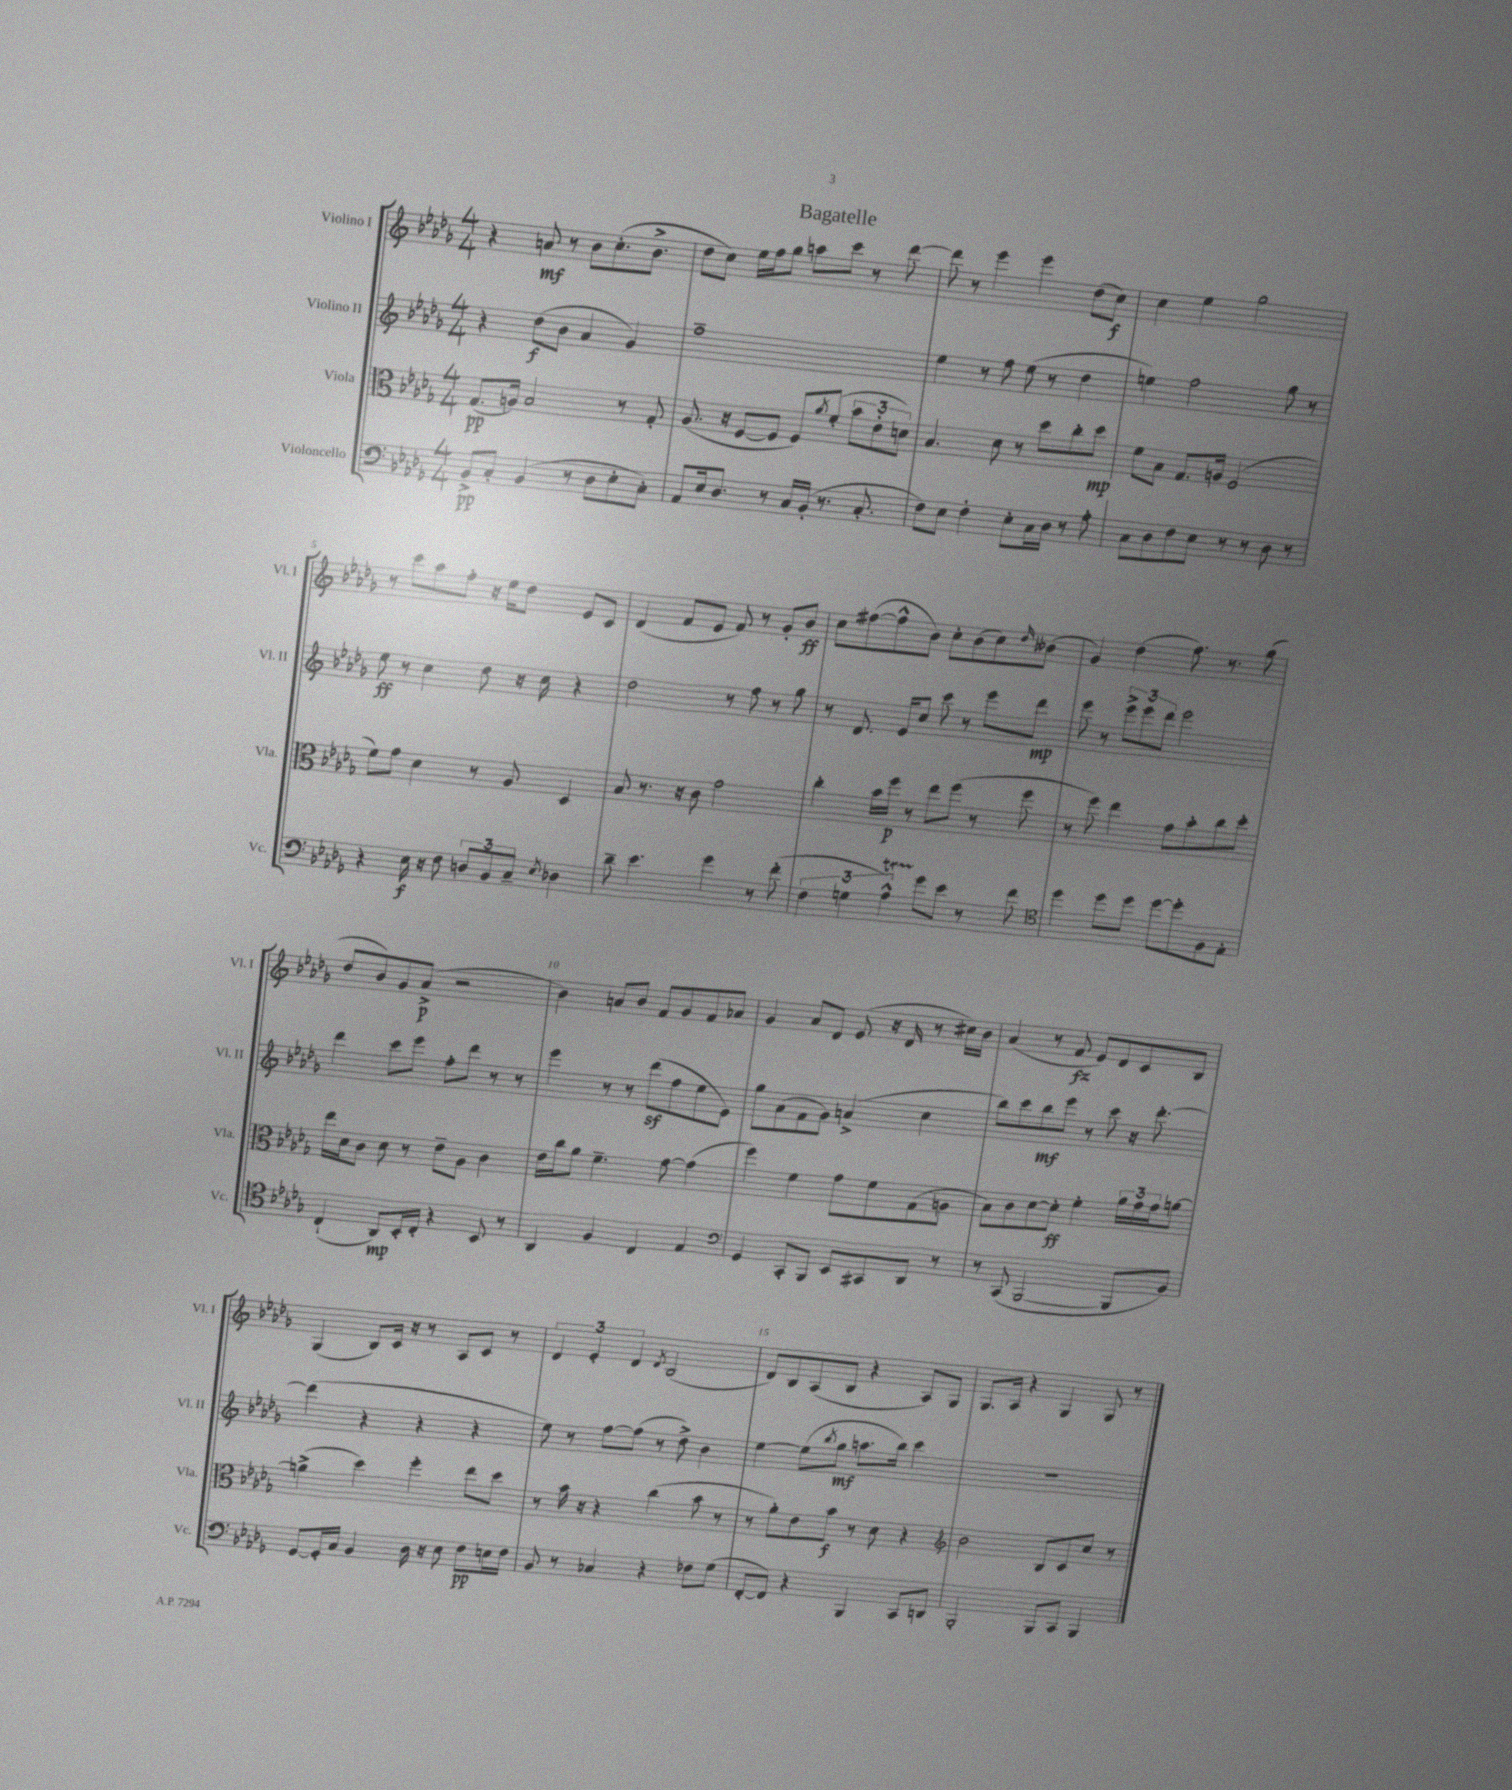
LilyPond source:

\header { title = "Bagatelle" }
<<
\new StaffGroup <<
\new Staff = "s0" \with { instrumentName = "Violino I" shortInstrumentName = "Vl. I" } {
    \clef treble \key des \major \numericTimeSignature \time 4/4
    r4 a'8\mf r8 bes'8 c''8.-.( bes'8.-> |
    des''8 c''8) ees''16 f''16 ges''8 a''8 c'''8 r8 des'''8~ |
    des'''8 r8 ees'''4 ees'''4 des''8( c''8\f) |
    c''4 ees''4 ges''2 |
    r8 c'''8 aes''8 f''8-. r16 ees''16 des''8 ees'8 c'8 |
    des'4( f'8 ees'8 f'8) r8 ges'8-. bes'8\ff |
    c''8 fis''8~( fis''8-^ bes'8) c''8-. bes'8( c''8) \grace { des''16 } beses'8( |
    ges'4) des''4( f''8.) r8. ges''8( |
    des''8 bes'8) ges'8 aes'8->\p( r2 |
    bes'4) a'8 bes'8 f'8 ges'8 f'8 aes'8 |
    ges'4 aes'8 des'8 ees'8( r16 des'16 r8 cis''16) bes'16 |
    aes'4( r8 f'8\fz ees'8) des'8 c'8 bes8 |
    ges4( bes8) c'16 r16 r8 aes8 c'8 r8 |
    \tuplet 3/2 { des'4 ees'4-. des'4 } \acciaccatura { des'8 } bes2( |
    des'8) bes8 aes8( bes8 r4 aes8) ges8 |
    ges8. aes16 r4 ges4 ges8 r8 \bar "|." |
}
\new Staff = "s1" \with { instrumentName = "Violino II" shortInstrumentName = "Vl. II" } {
    \clef treble \key des \major \numericTimeSignature \time 4/4
    r4 des''8\f( bes'8 aes'4 ges'4) |
    f''1-- |
    ees''4 r8 f''8 ees''8( r8 des''4 |
    e''4) f''2 ges''8 r8 |
    ees''8\ff r8 c''4 des''8 r16 c''16 r4 |
    des''2 r8 f''8 r8 ges''8 |
    r8 des'8. ees'16 c''8 c'''8 r8 ees'''8 des'''8\mp |
    ees'''8 r8 \tuplet 3/2 { ees'''8-> ees'''8 des'''8 } ees'''2 |
    des'''4 c'''8 ees'''8 f''8-. des'''8 r8 r8 |
    ees'''4 r8 r8 des'''8\sf( f''8 ees''8 ees'8) |
    ges''8 aes'8( f'8 ges'8) a'4->( c''4 |
    bes''8) c'''8 bes''8\mf ees'''8 r8 c'''8 r16 des'''8.~-. |
    des'''4( r4 r4 r4 |
    ees''8) r8 f''8~ f''8( r8 des''8->) bes'4 |
    ees''4~ ees''8( \acciaccatura { bes''8 } ges''8\mf a''8. bes''16) c'''4 |
    R1 \bar "|." |
}
\new Staff = "s2" \with { instrumentName = "Viola" shortInstrumentName = "Vla." } {
    \clef alto \key des \major \numericTimeSignature \time 4/4
    ges8.\pp( a16) bes2 r8 ges8-. |
    aes8.( r16 f8~ f8 f8) \acciaccatura { aes'8 } f'8-.( \tuplet 3/2 { bes'8 ees'8-. d'8) } |
    bes4. des'8 r8 des''8 c''8-. des''8\mp |
    f'8 bes8 ges8. a16 f2( |
    f'8) ges'8 des'4 r8 aes8 des4 |
    bes8 r8. r16 c'8 ges'2 |
    c''4-. bes'16 f''16\p r8 ees''8 f''8( r8 f''8 |
    r8 f''8) ees''4 ges'8 bes'8-. c''8 des''8-. |
    ees''16 des'16 c'8 des'8 r8 ees'8-- aes8 c'4 |
    ees'16 c''16 aes'8 f'4.-- ges'8~ ges'4( |
    f''4) f'4 ges'8 f'8 ges8( a8 |
    bes8) c'8 des'8~ des'8-.\ff f'4-. \tuplet 3/2 { aes'16 ges'16 ges'16 } a'8~ |
    a'4->( des''4) f''4-. ees''8 des''8 |
    r8 bes'16 r16 r4 c''4( bes'8 r8 |
    r8 aes'8-.) ees'8 bes'8\f r8 des'8 r4 |
    \clef treble bes'2 bes8 c'8 c''8 r8 \bar "|." |
}
\new Staff = "s3" \with { instrumentName = "Violoncello" shortInstrumentName = "Vc." } {
    \clef bass \key des \major \numericTimeSignature \time 4/4
    bes,8->\pp c8-. bes,4( r8 des8 ees8-. c8-.) |
    aes,8 ees16 des8. r8 c16 bes,16-.( r8. c8.-. |
    f8) ees8 f4-. ees8-. c16 des16 r8 aes8-. |
    c8 des8 f8 ees8 r8 r8 des8 r8 |
    r4 ees16\f r16 f8 \tuplet 3/2 { d8 bes,8 c8-- } \acciaccatura { ees8 } des4 |
    des'8-- ees'4. ges'4 r8 f'8-.( |
    \tuplet 3/2 { f4 g4 aes4-^\startTrillSpan) } ges'8\stopTrillSpan ees'8 r8 f'8 |
    \clef tenor des''4 des''8 des''8 des''8~ des''8-. f8 ees8-. |
    c4-!( aes,8\mp) bes,16-. c16-. r4 bes,8 r8 |
    aes,4 f4 c4 ees4 |
    \clef bass ges,4 c,8-. bes,,8 ees,8 cis,8 des,8 r8 |
    r8 c,8( bes,,2~ bes,,8 bes,8) |
    ges,8~ ges,16-. c16 bes,4 des16 r16 ees8 f8\pp e16 f16 |
    bes,8 r8 ces4 r4 fes8 ges8( |
    f,8~-. f,8) r4 bes,,4 c,8 d,8 |
    bes,,2-. bes,,8 c,8 bes,,4 \bar "|." |
}
>>
>>
\layout { \context { \Score \override BarNumber.break-visibility = ##(#f #t #t) barNumberVisibility = #(every-nth-bar-number-visible 5) } }
